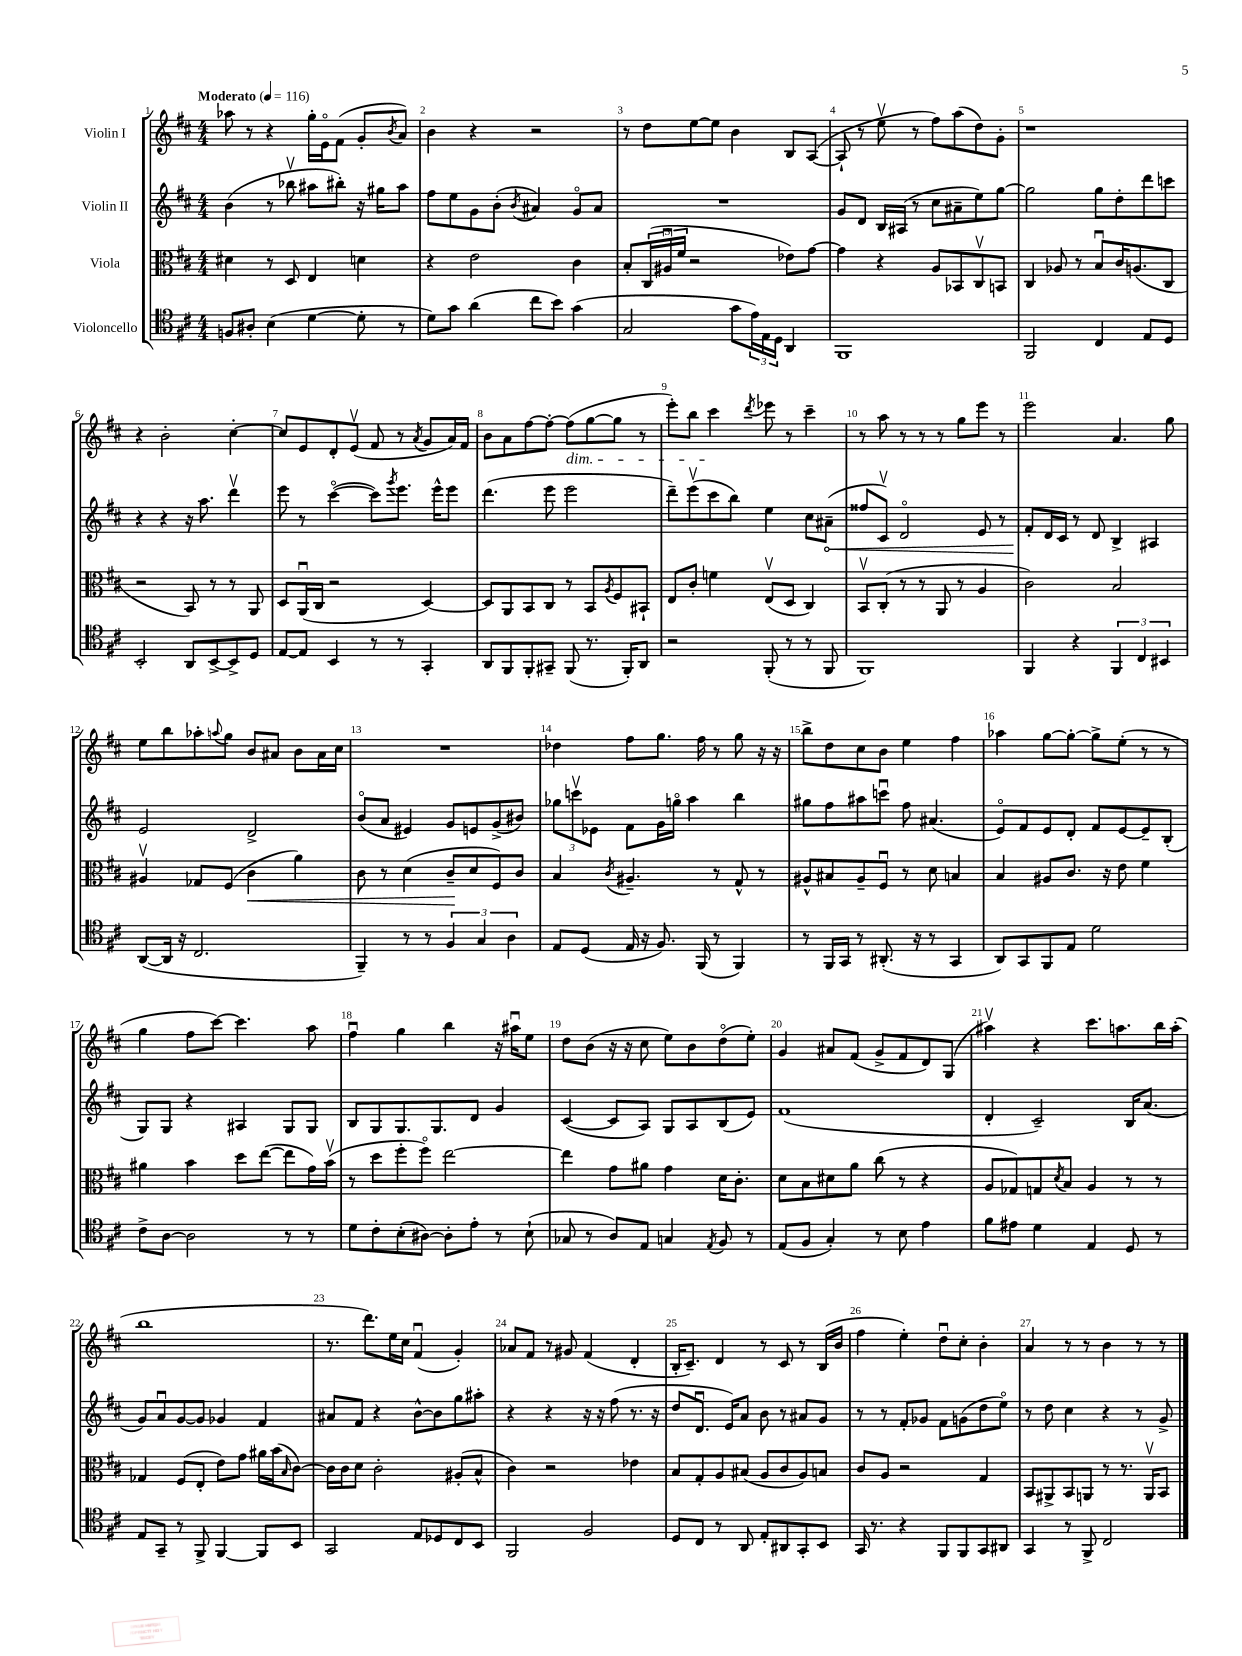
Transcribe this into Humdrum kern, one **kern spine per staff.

**kern	**kern	**dynam	**kern	**dynam	**kern
*part4	*part3	*part3	*part2	*part2	*part1
*staff4	*staff3	*staff3	*staff2	*staff2	*staff1
*I"Violoncello	*I"Viola	*	*I"Violin II	*	*I"Violin I
*clefC4	*clefC3	*	*clefG2	*	*clefG2
*k[f#c#]	*k[f#c#]	*	*k[f#c#]	*	*k[f#c#]
*M4/4	*M4/4	*	*M4/4	*	*M4/4
*MM116	*MM116	*	*MM116	*	*MM116
=1	=1	=1	=1	=1	=1
!	!	!	!	!	!LO:TX:a:B:t=Moderato
8Fn/L	4d#X\	.	(4b\	.	8aa-X\
8A#X'/J	.	.	.	.	8r
(4B\	8r	.	8r	.	4r
.	8D/	.	8bb-Xv\	.	.
[4d\	4E/	.	8aa#X\L	.	16gg'\LL
.	.	.	.	.	16e\J
.	.	.	8bb#X'\J)	.	(8f#\J
8d'\]	4dn\	.	16r	.	8g'/L
.	.	.	16gg#X\KL	.	.
.	.	.	.	.	8qb/
8r	.	.	8aa#\J	.	8a/J)
=2	=2	=2	=2	=2	=2
8d\L)	4r	.	8ff#\L	.	4b\
8g\J	.	.	8ee\	.	.
(4a\	2e\	.	8g\	.	4r
.	.	.	(8b'\J	.	.
.	.	.	8qb/	.	.
8cc#\L	.	.	4a#X/)	.	2r
8b\J)	.	.	.	.	.
(4g\	4c#\	.	8g/L	.	.
.	.	.	8a#/J	.	.
=3	=3	=3	=3	=3	=3
2G/	8B'/L	.	1r	.	8r
.	(24C#/L	.	.	.	8dd\L
.	24A#Xu/	.	.	.	.
.	24f#/JJ	.	.	.	.
.	2r	.	.	.	[8ee\
.	.	.	.	.	8ee\J]
8g\L	.	.	.	.	4b\
24e\L)	.	.	.	.	.
24E\	.	.	.	.	.
24D\JJ	.	.	.	.	.
4AA/	8e-X\L)	.	.	.	8B/L
.	[8g\J	.	.	.	([8A/J
=4	=4	=4	=4	=4	=4
1FF#	4g\]	.	8g/L	.	8A`/]
.	.	.	8d/J	.	8r
.	4r	.	16B/LL	.	8eev\
.	.	.	(16A#X/JJ	.	.
.	.	.	8r	.	8r
.	8A/L	.	8cc#\L	.	8ff#\L)
.	8BB-X/	.	8a#X~\	.	(8aa\
.	8C#v/	.	8ee\)	.	8dd\)
.	8BBn/J	.	[8gg\J	.	8g'\J
=5	=5	=5	=5	=5	=5
2FF#/	4C#/	.	2gg\]	.	1r
.	8A-X/	.	.	.	.
.	8r	.	.	.	.
4C#/	8Bu/L	.	8gg\L	.	.
.	16c#/K	.	8dd'\	.	.
.	(8.An/	.	.	.	.
8E/L	.	.	8ddd\	.	.
8D/J	8C#/J	.	8cccn\J	.	.
!!LO:LB:g=z
=6	=6	=6	=6	=6	=6
2BB'/	2r	.	4r	.	4r
.	.	.	4r	.	2b'\
8AA/L	8BB/)	.	16r	.	.
.	.	.	8.aa\	.	.
[8BB^/	8r	.	.	.	.
8BB^/]	8r	.	4dddv\	.	[4cc#'\
8D/J	8AA/	.	.	.	.
=7	=7	=7	=7	=7	=7
[8E/L	8D/L	.	8eee\	.	8cc#/L]
8E/J]	(16AAu/L	.	8r	.	8e/
.	16C#/JJ	.	.	.	.
4BB/	2r	.	([4ccc#\	.	8d'/
.	.	.	.	.	(8ev/J
8r	.	.	8ccc#\L])	.	8f#/
.	.	.	8qggg/	.	.
8r	.	.	8.eee\J	.	8r
.	.	.	.	.	8qa/
4GG'/	[4D/)	.	.	.	8g/L
.	.	.	16eee^^\KL	.	.
.	.	.	8eee\J	.	16a/L)
.	.	.	.	.	16f#/JJ
=8	=8	=8	=8	=8	=8
8AA/L	8D/L]	.	(4.ddd\	.	8b\L
8FF#/	8AA/	.	.	.	8a\
8FF#'/	8BB/	.	.	.	[8ff#\
8GG#X~/J	8C#/J	.	8eee\	.	8ff#'\J_
!	!	!	!	!	!LO:TX:b:i:t=dim.
(8FF#/	8r	.	2eee\	.	(8ff#\L]
8.r	8BB/L	.	.	.	[8gg\
.	8qA/	.	.	.	.
.	8F#/	.	.	.	8gg\J]
16FF#'/KL)	.	.	.	.	.
8AA/J	8BB#X`/J	.	.	.	8r
=9	=9	=9	=9	=9	=9
2r	8E/L	.	8ddd~\L)	.	8eee'\L)
.	8c#'/J	.	(8eeev\	.	8bb\J
.	4fn\	.	8ccc#\	.	4ccc#\
.	.	.	8bb\J)	.	.
.	.	.	.	.	8qddd/
(8FF#'/	(8Ev/L	.	4ee\	.	8eee-X\
8r	8D/J	.	.	.	8r
8r	4C#/)	.	8cc#\L	.	4ccc#~\
!	!	!	!	!LO:HP:b	!
8FF#/	.	.	(8a#X~\J	<	.
=10	=10	=10	=10	=10	=10
1FF#)	8BBv/L	.	8ff##X/L	.	8r
.	(8C#'/J	.	8c#v/J)	.	8aa\
.	8r	.	2d/	.	8r
.	8r	.	.	.	8r
.	8AA/	.	.	.	8r
.	8r	.	.	.	8gg\L
.	4A/	.	8e/	.	8eee\J
.	.	.	8r	.	8r
=11	=11	=11	=11	=11	=11
4FF#/	2c#\)	.	8f#'/L	.	2eee\
.	.	.	16d/L	[	.
.	.	.	16c#/JJ	.	.
4r	.	.	8r	.	.
.	.	.	8d/	.	.
6FF#/	2B/	.	4B^/	.	4.a/
6C#/	.	.	.	.	.
.	.	.	4A#X/	.	.
6BB#X/	.	.	.	.	.
.	.	.	.	.	8gg\
!!LO:LB:g=z
=12	=12	=12	=12	=12	=12
([8AA/L	4A#Xv/	.	2e/	.	8ee\L
16AA/Jk]	.	.	.	.	8bb\
16r	.	.	.	.	.
2.C#/	8G-X/L	.	.	.	8aa-X'\
.	.	.	.	.	8qqaan/
.	(8F#/J	.	.	.	8gg\J
!	!	!LO:HP:b	!	!	!
.	4c#\	<	2d^/	.	8b/L
.	.	.	.	.	8a#X/J
.	4a\)	.	.	.	8b\L
.	.	.	.	.	16a#\L
.	.	.	.	.	16cc#\JJ
=13	=13	=13	=13	=13	=13
4FF#~/)	8c#\	.	(8b/L	.	1r
.	8r	.	8a/J	.	.
8r	(4d\	.	4e#X/)	.	.
8r	.	.	.	.	.
6F#/	8c#~/L	.	8g/L	.	.
.	8d/	[	8en/	.	.
6G/	.	.	.	.	.
.	8F#/)	.	(8g^/	.	.
6A\	.	.	.	.	.
.	8c#/J	.	8b#X/J)	.	.
=14	=14	=14	=14	=14	=14
8E/L	4B/	.	12gg-X\L	.	4dd-X\
.	.	.	12cccnv\	.	.
(8D/J	.	.	.	.	.
.	.	.	12e-X\J	.	.
.	8qc#/	.	.	.	.
16E/	4.A#X~/	.	8f#\L	.	8ff#\L
16r	.	.	.	.	.
8.F#/)	.	.	16g\L	.	8.gg\J
.	.	.	16ggn\JJ	.	.
.	.	.	4aa\	.	.
(16FF#/	.	.	.	.	16ff#\
8r	8r	.	.	.	8r
4FF#/)	8G^^/	.	4bb\	.	8gg\
.	8r	.	.	.	16r
.	.	.	.	.	16r
=15	=15	=15	=15	=15	=15
8r	8A#X^^/L	.	8gg#X\L	.	8bb^\L
16FF#/LL	8B#X/	.	8ff#\	.	8dd\
16GG/JJ	.	.	.	.	.
8r	8A#~/	.	8aa#X\	.	8cc#\
(8.AA#X'/	8F#u/J	.	8cccnu\J	.	8b\J
.	8r	.	8ff#\	.	4ee\
16r	.	.	.	.	.
8r	8d\	.	(4.a#X/	.	.
4GG/	4Bn/	.	.	.	4ff#\
=16	=16	=16	=16	=16	=16
8AA/L)	4B/	.	8e/L)	.	4aa-X\
8GG/	.	.	8f#/	.	.
8FF#/	8A#X/L	.	8e/	.	[8gg\L
8E/J	8.c#/J	.	8d'/J	.	8gg'\J_
2d\	.	.	8f#/L	.	8gg^\L]
.	16r	.	.	.	.
.	8e\	.	[8e/	.	(8ee'\J
.	4f#\	.	8e~/]	.	8r
.	.	.	(8B'/J	.	8r
!!LO:LB:g=z
=17	=17	=17	=17	=17	=17
8c#^\L	4a#X\	.	8G/L)	.	4gg\
[8A\J	.	.	8G/J	.	.
2A\]	4b\	.	4r	.	8ff#\L
.	.	.	.	.	[8ccc#\J)
.	8dd\L	.	4A#X/	.	4.ccc#\]
.	([8ee\J	.	.	.	.
8r	8ee\L]	.	8G/L	.	.
8r	16g\L)	.	8G/J	.	8aa\
.	(16bv\JJ	.	.	.	.
=18	=18	=18	=18	=18	=18
8d\L	8r	.	8B/L	.	4ff#u\
8c#'\	8dd\L	.	8G/	.	.
(8B'\	8ff#'\	.	8.G/	.	4gg\
[8A#X\J)	8ff#\J)	.	.	.	.
.	.	.	8.G/	.	.
8A#'\L]	[2ee\	.	.	.	4bb\
8e'\J	.	.	8d/J	.	.
8r	.	.	4g/	.	16r
.	.	.	.	.	16aa#Xu\KL
(8B`\	.	.	.	.	8ee\J
=19	=19	=19	=19	=19	=19
8G-X/	4ee\]	.	([4c#/	.	8dd\L
8r	.	.	.	.	(8b\J
8A/L)	8g\L	.	8c#/L]	.	16r
.	.	.	.	.	16r
8E/J	8a#X\J	.	8A/J)	.	8cc#\
4Gn/	4g\	.	8G/L	.	8ee\L)
.	.	.	8A/	.	8b\
8qE/	.	.	.	.	.
8F#/	16d\KL	.	(8B/	.	(8dd\
.	8.c#'\J	.	.	.	.
8r	.	.	8e/J)	.	8ee'\J)
=20	=20	=20	=20	=20	=20
(8E/L	8d\L	.	(1f#	.	4g/
8F#/J	8B\	.	.	.	.
4G'/)	8d#X\	.	.	.	8a#X/L
.	8a\J	.	.	.	(8f#/J
8r	(8cc#\	.	.	.	8g^/L
8B\	8r	.	.	.	8f#/
4e\	4r	.	.	.	8d/)
.	.	.	.	.	(8G/J
=21	=21	=21	=21	=21	=21
8f#\L	8A/L	.	4d'/	.	4aa#Xv\)
8e#X\J	8G-X/)	.	.	.	.
4d\	8Gn/	.	2c#~/)	.	4r
.	8qd/	.	.	.	.
.	8B/J	.	.	.	.
4E/	4A/	.	.	.	8.ccc#\L
.	.	.	.	.	8.aan\
8D/	8r	.	16B/KL	.	.
.	.	.	(8.a/J	.	.
8r	8r	.	.	.	16bb\L
.	.	.	.	.	(16aa'\JJ
!!LO:LB:g=z
=22	=22	=22	=22	=22	=22
8E/L	4G-X/	.	8g/L)	.	1bb
8GG~/J	.	.	8au/	.	.
8r	(8F#/L	.	[8g/	.	.
8FF#^/	8E'/J	.	8g/J]	.	.
[4FF#/	8e\L)	.	4g-X/	.	.
.	8g\J	.	.	.	.
8FF#/L]	16a#X\LL	.	4f#/	.	.
.	(16b\J	.	.	.	.
.	16qqB/	.	.	.	.
8BB/J	[8c#\J)	.	.	.	.
=23	=23	=23	=23	=23	=23
2GG/	16c#\LL]	.	8a#X/L	.	8.r
.	16c#\J	.	.	.	.
.	8d\J	.	8f#/J	.	.
.	.	.	.	.	8.ddd\L)
.	2c#'\	.	4r	.	.
.	.	.	.	.	16ee\L
.	.	.	.	.	16cc#\JJ
8E/L	.	.	[8b^^\L	.	(4f#u/
8D-X/	.	.	8b\]	.	.
8C#/	(8A#X'/L	.	8gg\	.	4g'/)
8BB/J	8B^^/J	.	8aa#X'\J	.	.
=24	=24	=24	=24	=24	=24
2FF#/	4c#\)	.	4r	.	8a-X/L
.	.	.	.	.	8f#/J
.	2r	.	4r	.	8r
.	.	.	.	.	8g#X/
2F#/	.	.	16r	.	(4f#/
.	.	.	16r	.	.
.	.	.	(8ff#\	.	.
.	4e-X\	.	8.r	.	4d'/
.	.	.	16r	.	.
=25	=25	=25	=25	=25	=25
8D/L	8B/L	.	8dd/L	.	16B'/KL
.	.	.	.	.	8.c#~/J)
8C#/J	8G'/	.	8.du/J	.	.
8r	8A/	.	.	.	4d/
.	.	.	16e/KL)	.	.
8AA/	(8B#X/J	.	8a/J	.	.
8E'/L	8A/L	.	8b\	.	8r
8AA#X/	8c#/	.	8r	.	8c#/
8GG'/	8A/)	.	8a#X/L	.	8r
8BB/J	8Bn/J	.	8g/J	.	(16B/LL
.	.	.	.	.	16b/JJ
=26	=26	=26	=26	=26	=26
16GG/	8c#/L	.	8r	.	4ff#\
8.r	.	.	.	.	.
.	8A/J	.	8r	.	.
4r	2r	.	8f#'/L	.	4ee'\)
.	.	.	8g-X/J	.	.
8FF#/L	.	.	8f#\L	.	8ddu\L
8FF#/	.	.	(8gn\	.	8cc#'\J
8GG/	4G/	.	8dd\	.	4b'\
8AA#X/J	.	.	8ee\J)	.	.
=27	=27	=27	=27	=27	=27
4GG/	8BB/L	.	8r	.	4a/
.	8AA#X^/	.	8dd\	.	.
8r	8BB/	.	4cc#\	.	8r
8FF#^/	8AAn/J	.	.	.	8r
2C#/	8r	.	4r	.	4b\
.	8.r	.	.	.	.
.	.	.	8r	.	8r
.	16AAv/KL	.	.	.	.
.	8BB/J	.	8g^/	.	8r
==	==	==	==	==	==
*-	*-	*-	*-	*-	*-
